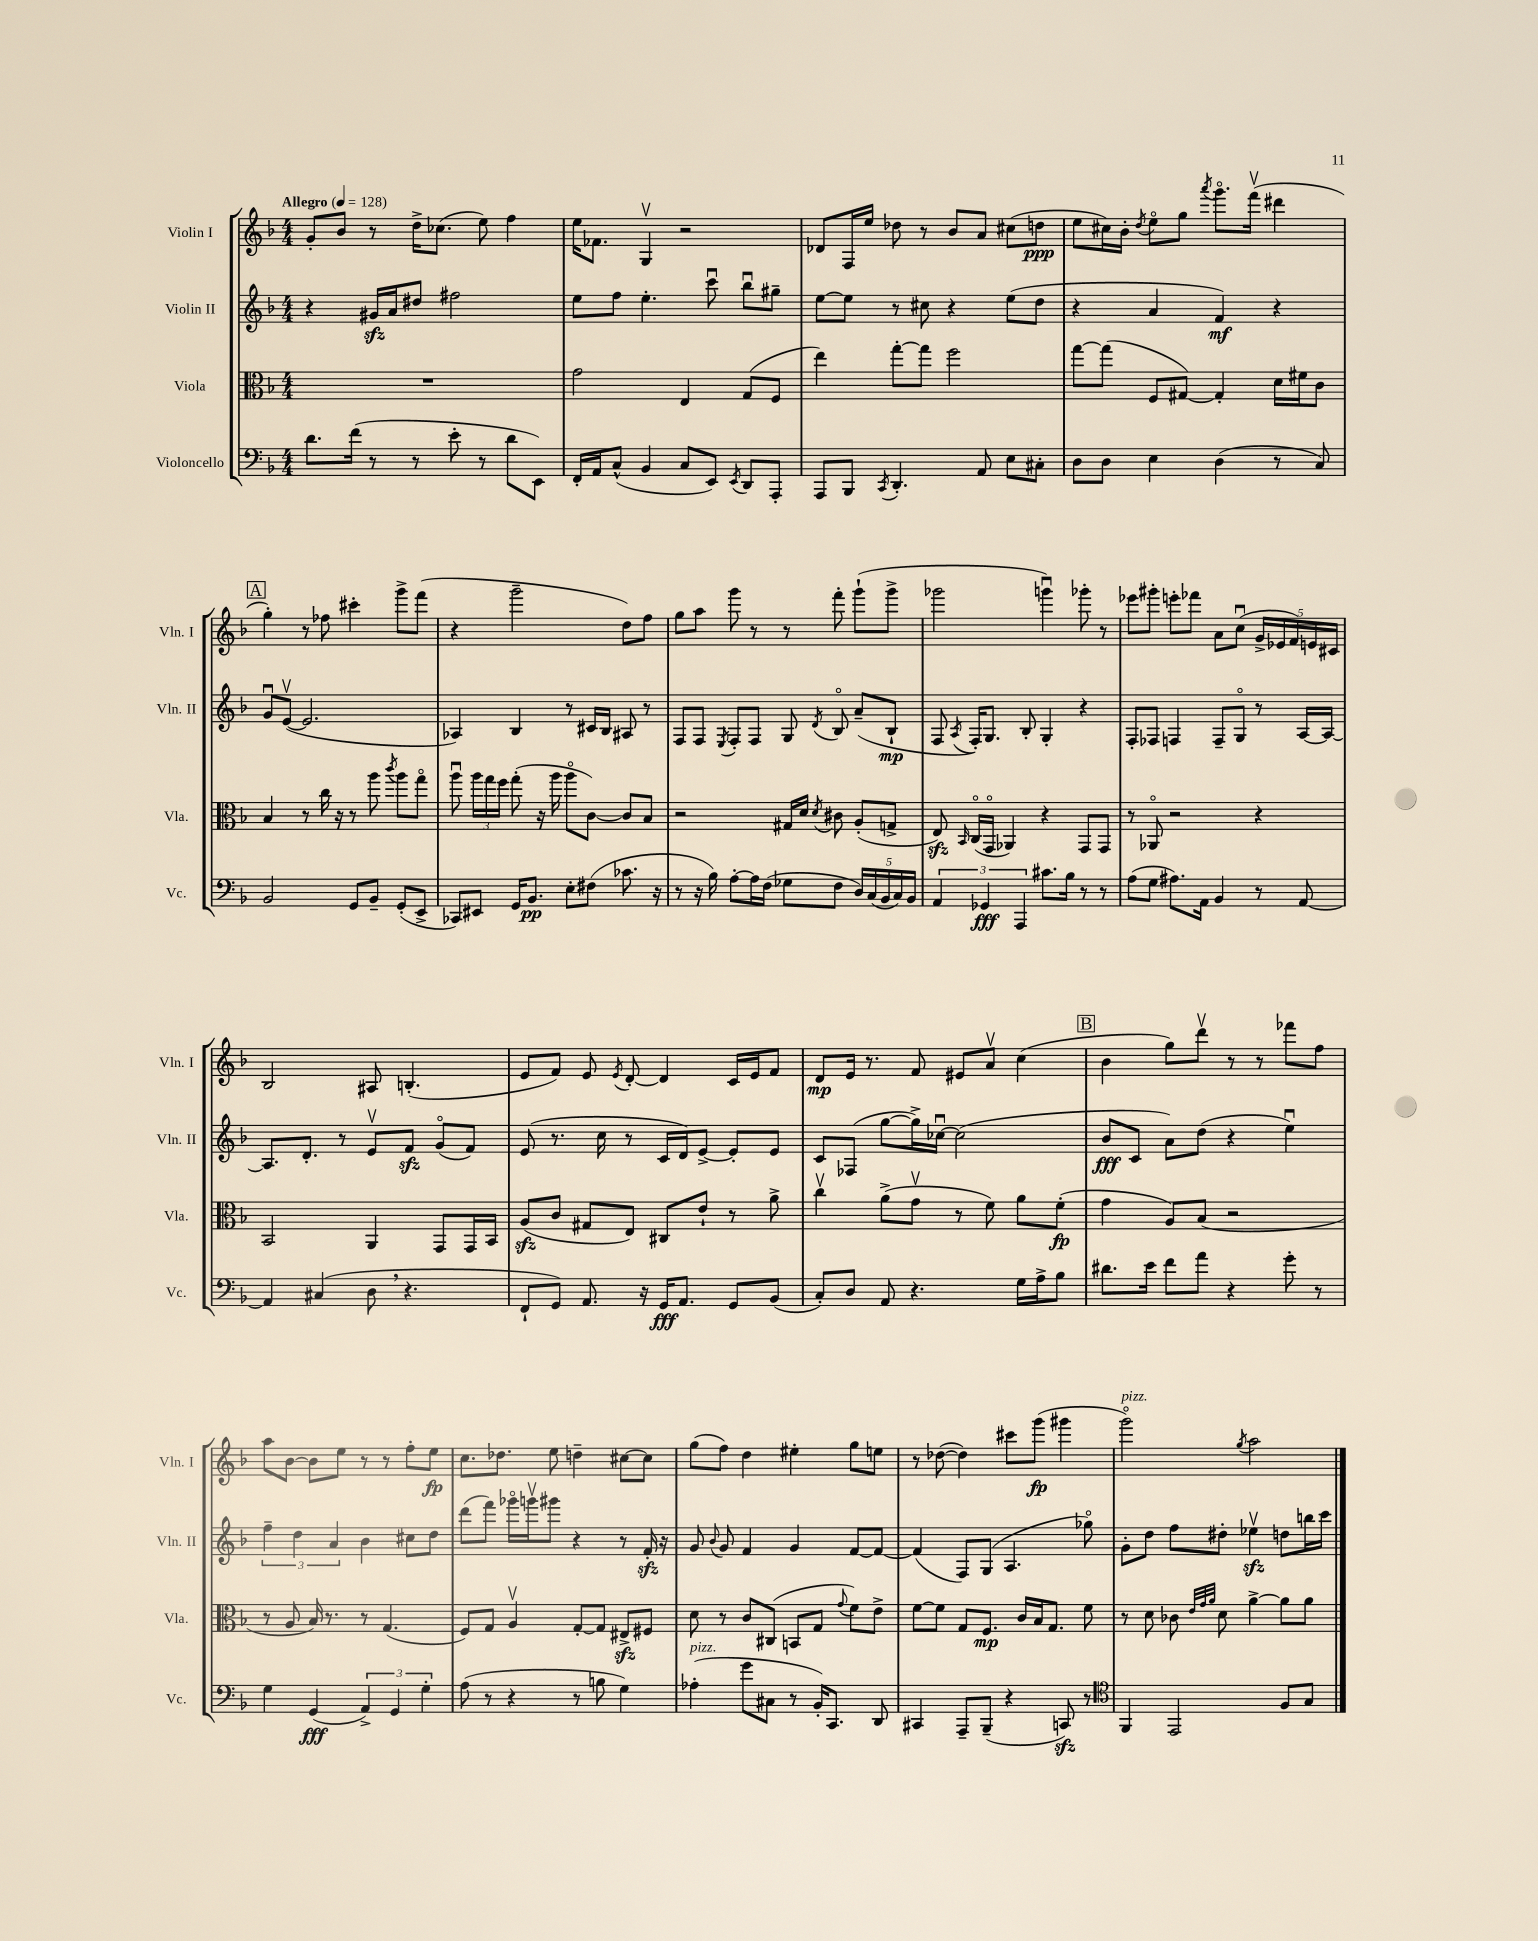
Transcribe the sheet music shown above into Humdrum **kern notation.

**kern	**dynam	**kern	**dynam	**kern	**dynam	**kern	**dynam
*part4	*part4	*part3	*part3	*part2	*part2	*part1	*part1
*staff4	*staff4	*staff3	*staff3	*staff2	*staff2	*staff1	*staff1
*I"Violoncello	*	*I"Viola	*	*I"Violin II	*	*I"Violin I	*
*I'Vc.	*	*I'Vla.	*	*I'Vln. II	*	*I'Vln. I	*
*clefF4	*	*clefC3	*	*clefG2	*	*clefG2	*
*k[b-]	*	*k[b-]	*	*k[b-]	*	*k[b-]	*
*M4/4	*	*M4/4	*	*M4/4	*	*M4/4	*
*MM128	*	*MM128	*	*MM128	*	*MM128	*
=1	=1	=1	=1	=1	=1	=1	=1
!	!	!	!	!	!	!LO:TX:a:B:t=Allegro	!
8.d\L	.	1r	.	4r	.	8g'/L	.
.	.	.	.	.	.	8b-/J	.
(16f\Jk	.	.	.	.	.	.	.
8r	.	.	.	16g#Xzz/LL	.	8r	.
.	.	.	.	16a/J	.	.	.
8r	.	.	.	8dd#X/J	.	16dd^\KL	.
.	.	.	.	.	.	(8.cc-X\J	.
8e'\	.	.	.	2ff#X\	.	.	.
8r	.	.	.	.	.	8ee\)	.
8d\L	.	.	.	.	.	4ff\	.
8EE\J)	.	.	.	.	.	.	.
=2	=2	=2	=2	=2	=2	=2	=2
16FF'/LL	.	2g\	.	8ee\L	.	16ee\KL	.
16AA/J	.	.	.	.	.	8.f-X\J	.
(8C^^/J	.	.	.	8ff\J	.	.	.
4BB-/	.	.	.	4.ee'\	.	4Gv/	.
8C/L	.	4E/	.	.	.	2r	.
8EE/J)	.	.	.	8cccu\	.	.	.
8qEE/	.	.	.	.	.	.	.
8DD/L	.	(8G/L	.	8bb-u\L	.	.	.
8AAA'/J	.	8F/J	.	8gg#X~\J	.	.	.
=3	=3	=3	=3	=3	=3	=3	=3
8AAA/L	.	4ee\)	.	[8ee\L	.	8d-X/L	.
8BBB-/J	.	.	.	8ee\J]	.	16F/L	.
.	.	.	.	.	.	16ee/JJ	.
8qCC/	.	.	.	.	.	.	.
4.DD'/	.	[8gg'\L	.	8r	.	8dd-X\	.
.	.	8gg\J]	.	8cc#X\	.	8r	.
.	.	2ff\	.	4r	.	8b-/L	.
8AA/	.	.	.	.	.	8a/J	.
8E\L	.	.	.	(8ee\L	.	(8cc#X\L	.
8C#X'\J	.	.	.	8dd\J	.	8ddn\J	ppp
=4	=4	=4	=4	=4	=4	=4	=4
8D\L	.	[8gg\L	.	4r	.	8ee\L	.
8D\J	.	(8gg\J]	.	.	.	16cc#X\L)	.
.	.	.	.	.	.	16b-'\JJ	.
.	.	.	.	.	.	8qdd/	.
4E\	.	8F/L	.	4a/	.	8ee\L	.
.	.	[8G#X/J)	.	.	.	8gg\J	.
.	.	.	.	.	.	8qaaa/	.
(4D\	.	4G#'/]	.	4f/)	mf	8.ggg\L	.
.	.	.	.	.	.	(16fffv\Jk	.
8r	.	16d\LL	.	4r	.	4ddd#X\	.
.	.	16f#X\J	.	.	.	.	.
8C/)	.	8c\J	.	.	.	.	.
!!LO:LB:g=z
!!LO:REH:place=s1:t=A
=5	=5	=5	=5	=5	=5	=5	=5
2BB-/	.	4B-/	.	8gu/L	.	4gg'\)	.
.	.	.	.	([8ev/J	.	.	.
.	.	8r	.	2.e/]	.	8r	.
.	.	16cc\	.	.	.	8ff-X\	.
.	.	16r	.	.	.	.	.
8GG/L	.	8r	.	.	.	4ccc#X'\	.
8BB-~/J	.	8aa\	.	.	.	.	.
.	.	8qccc/	.	.	.	.	.
(8GG'/L	.	8aa\L	.	.	.	8ggg^\L	.
8EE^/J	.	8gg\J	.	.	.	(8fff\J	.
=6	=6	=6	=6	=6	=6	=6	=6
8CC-X/L)	.	8aau\	.	4A-X/)	.	4r	.
8EE#X/J	.	24aa\LL	.	.	.	.	.
.	.	24gg\	.	.	.	.	.
.	.	24ff\JJ	.	.	.	.	.
16GG/KL	.	(8gg'\	.	4B-/	.	2ggg~\	.
8.BB-/J	pp	.	.	.	.	.	.
.	.	16r	.	.	.	.	.
.	.	16aa\	.	.	.	.	.
8E'\L	.	8aa\L	.	8r	.	.	.
(8F#X\J	.	[8c\J)	.	16c#X/LL	.	.	.
.	.	.	.	16B-/JJ	.	.	.
8.c-X\	.	8c/L]	.	8A#X/	.	8dd\L)	.
.	.	8B-/J	.	8r	.	8ff\J	.
16r	.	.	.	.	.	.	.
=7	=7	=7	=7	=7	=7	=7	=7
8r	.	2r	.	8F/L	.	8gg\L	.
16r	.	.	.	8F/J	.	8aa\J	.
16B-\)	.	.	.	.	.	.	.
.	.	.	.	8qE/	.	.	.
[8A'\L	.	.	.	8F'/L	.	8ggg\	.
16A\L]	.	.	.	8F/J	.	8r	.
(16F\JJ	.	.	.	.	.	.	.
8G-X\L	.	16G#X/LL	.	8G/	.	8r	.
.	.	16d/JJ	.	.	.	.	.
.	.	8qd/	.	8qd/	.	.	.
8F\J	.	8c#X\	.	8B-/	.	8fff'\	.
20D/LL)	.	(8A'/L	.	(8a~/L	.	(8ggg`\L	.
(20C/	.	.	.	.	.	.	.
20BB-/	.	.	.	.	.	.	.
.	.	8Gn^/J	.	8B-`/J	mp	8ggg^\J	.
20C/)	.	.	.	.	.	.	.
20BB-/JJ	.	.	.	.	.	.	.
=8	=8	=8	=8	=8	=8	=8	=8
6AA/	.	8Ezz/)	.	8F/	.	2ggg-X\	.
.	.	16qqBB-/	.	8qA/	.	.	.
.	.	(16C/LL	.	16F'/KL)	.	.	.
6GG-X/	fff	.	.	.	.	.	.
.	.	16GG/JJ	.	8.G/J	.	.	.
.	.	4AA-X/)	.	.	.	.	.
6AAA/	.	.	.	.	.	.	.
.	.	.	.	8B-'/	.	.	.
8.c#X\L	.	4r	.	4G'/	.	4gggnu\)	.
16B-\Jk	.	.	.	.	.	.	.
8r	.	8GG/L	.	4r	.	8ggg-X'\	.
8r	.	8GG/J	.	.	.	8r	.
=9	=9	=9	=9	=9	=9	=9	=9
(8A\L	.	8r	.	8F'/L	.	8eee-X\L	.
8G\J	.	8AA-X/	.	8F-X/J	.	8ggg#X'\J	.
8.A#X\L)	.	2r	.	4Fn/	.	8eeen'\L	.
.	.	.	.	.	.	8fff-X\J	.
16AA\Jk	.	.	.	.	.	.	.
4BB-/	.	.	.	8F~/L	.	8a\L	.
.	.	.	.	8G/J	.	(8ccu\J	.
8r	.	4r	.	8r	.	20g^/LL	.
.	.	.	.	.	.	20e-X/	.
.	.	.	.	.	.	20f/)	.
[8AA/	.	.	.	[16A/LL	.	.	.
.	.	.	.	.	.	20en/	.
.	.	.	.	16A/JJ_	.	.	.
.	.	.	.	.	.	20c#X/JJ	.
!!LO:LB:g=z
=10	=10	=10	=10	=10	=10	=10	=10
4AA/]	.	2BB-/	.	8.A/L]	.	2B-/	.
.	.	.	.	8.d'/J	.	.	.
(4C#X/	.	.	.	.	.	.	.
.	.	.	.	8r	.	.	.
8D,\	.	4AA/	.	8ev/L	.	8A#X/	.
4.r	.	.	.	8fzz/J	.	(4.Bn'/	.
.	.	8GG/L	.	(8g/L	.	.	.
.	.	16GG/L	.	8f/J)	.	.	.
.	.	16BB-/JJ	.	.	.	.	.
=11	=11	=11	=11	=11	=11	=11	=11
8FF`/L	.	(8Azz/L	.	(8e/	.	8e/L	.
8GG/J)	.	8c/J	.	8.r	.	8f/J)	.
8.AA/	.	8G#X/L	.	.	.	8e/	.
.	.	.	.	16cc\	.	.	.
.	.	.	.	.	.	8qe/	.
.	.	8E/J)	.	8r	.	[8d'/	.
16r	.	.	.	.	.	.	.
16GG/KL	fff	8C#X/L	.	16c/LL	.	4d/]	.
8.AA/J	.	.	.	16d/J)	.	.	.
.	.	8e`/J	.	[8e^/J	.	.	.
8GG/L	.	8r	.	8e'/L]	.	16c/LL	.
.	.	.	.	.	.	16e/J	.
(8BB-/J	.	8a^\	.	8e/J	.	8f/J	.
=12	=12	=12	=12	=12	=12	=12	=12
8C'/L)	.	4ccv\	.	8c/L	.	8d/L	mp
8D/J	.	.	.	(8F-X/J	.	16e/Jk	.
.	.	.	.	.	.	8.r	.
8AA/	.	(8a^\L	.	[8gg\L	.	.	.
4.r	.	8gv\J	.	16gg^\L])	.	8f/	.
.	.	.	.	[16cc-Xu\JJ	.	.	.
.	.	8r	.	(2cc-\]	.	8e#X/L	.
.	.	8f\)	.	.	.	8av/J	.
16G\LL	.	8a\L	.	.	.	(4cc\	.
16A^\J	.	.	.	.	.	.	.
8B-\J	.	(8f'\J	fp	.	.	.	.
!!LO:REH:place=s1:t=B
=13	=13	=13	=13	=13	=13	=13	=13
8.d#X\L	.	4g\	.	8b-/L	fff	4b-\	.
.	.	.	.	8c/J	.	.	.
16e\Jk	.	.	.	.	.	.	.
8f\L	.	8A/L)	.	8a\L)	.	8gg\L)	.
8a\J	.	(8B-/J	.	(8dd\J	.	8dddv\J	.
4r	.	2r	.	4r	.	8r	.
.	.	.	.	.	.	8r	.
8g'\	.	.	.	4eeu\)	.	8fff-X\L	.
8r	.	.	.	.	.	8ff\J	.
!!LO:LB:g=z
=14	=14	=14	=14	=14	=14	=14	=14
4G\	.	8r	.	6ff~\	.	8aa\L	.
.	.	8A/	.	.	.	[8b-\J	.
.	.	.	.	6dd\	.	.	.
(4GG/	fff	16B-/)	.	.	.	8b-\L]	.
.	.	8.r	.	.	.	.	.
.	.	.	.	6a/	.	.	.
.	.	.	.	.	.	8ee\J	.
6AA^/)	.	8r	.	4b-\	.	8r	.
.	.	(4.G/	.	.	.	8r	.
6GG/	.	.	.	.	.	.	.
.	.	.	.	8cc#X\L	.	8ff'\L	.
6G'\	.	.	.	.	.	.	.
.	.	.	.	8dd\J	.	8ee\J	fp
=15	=15	=15	=15	=15	=15	=15	=15
(8A\	.	8F/L)	.	(8ddd\L	.	8.cc\L	.
8r	.	8G/J	.	8fff\J)	.	.	.
.	.	.	.	.	.	8.dd-X\J	.
4r	.	4Av/	.	16ggg-X\LL	.	.	.
.	.	.	.	16gggnv\J	.	.	.
.	.	.	.	8ggg#X\J	.	8ee\	.
8r	.	[8G'/L	.	4r	.	4ddn~\	.
8Bn\	.	8G/J]	.	.	.	.	.
4G\)	.	8E#Xzz^/L	.	8r	.	[8cc#X\L	.
.	.	8F#X/J	.	16fzz'/	.	8cc#\J]	.
.	.	.	.	16r	.	.	.
=16	=16	=16	=16	=16	=16	=16	=16
!LO:TX:a:i:t=pizz.	!	!	!	!	!	!	!
(4A-X'\	.	8d\	.	8g/	.	(8gg\L	.
.	.	.	.	8qqb-/	.	.	.
.	.	8r	.	8g/	.	8ff\J)	.
8g\L	.	8c/L	.	4f/	.	4dd\	.
8C#X\J	.	(8C#X/J	.	.	.	.	.
8r	.	8BBn/L	.	4g/	.	4ee#X'\	.
16BB-'/KL)	.	8G/J	.	.	.	.	.
8.CC/J	.	.	.	.	.	.	.
.	.	8qqg/	.	.	.	.	.
.	.	8f\L)	.	[8f/L	.	8gg\L	.
8DD/	.	8e^\J	.	8f/J_	.	8een\J	.
=17	=17	=17	=17	=17	=17	=17	=17
4CC#X/	.	[8f\L	.	(4f/]	.	8r	.
.	.	8f\J]	.	.	.	([8dd-X\	.
8AAA~/L	.	8G/L	.	8F/L)	.	4dd-\])	.
(8BBB-~/J	.	8.F/J	mp	(8G/J	.	.	.
4r	.	.	.	4.A/	.	8ccc#X\L	.
.	.	16c/LL	.	.	.	.	.
.	.	16B-/J	.	.	.	(8ggg\J	fp
.	.	8.G/J	.	.	.	.	.
8CCnzz/)	.	.	.	.	.	4ggg#X\	.
8r	.	8f\	.	8gg-X\)	.	.	.
=18	=18	=18	=18	=18	=18	=18	=18
*clefC4	*	*	*	*	*	*	*
!	!	!	!	!	!	!LO:TX:a:i:t=pizz.	!
4FF/	.	8r	.	8g'\L	.	2ggg\)	.
.	.	8d\	.	8dd\J	.	.	.
2EE/	.	8c-X\	.	8ff\L	.	.	.
.	.	32qqe/LLL	.	.	.	.	.
.	.	32qqg/	.	.	.	.	.
.	.	32qqa/JJJ	.	.	.	.	.
.	.	8d\	.	8dd#X'\J	.	.	.
.	.	.	.	.	.	8qgg/	.
.	.	[4a^\	.	4ee-Xzzv\	.	2aa\	.
8F/L	.	8a\L]	.	8ddn\L	.	.	.
8G/J	.	8a\J	.	16bbn\L	.	.	.
.	.	.	.	16ccc\JJ	.	.	.
==	==	==	==	==	==	==	==
*-	*-	*-	*-	*-	*-	*-	*-
